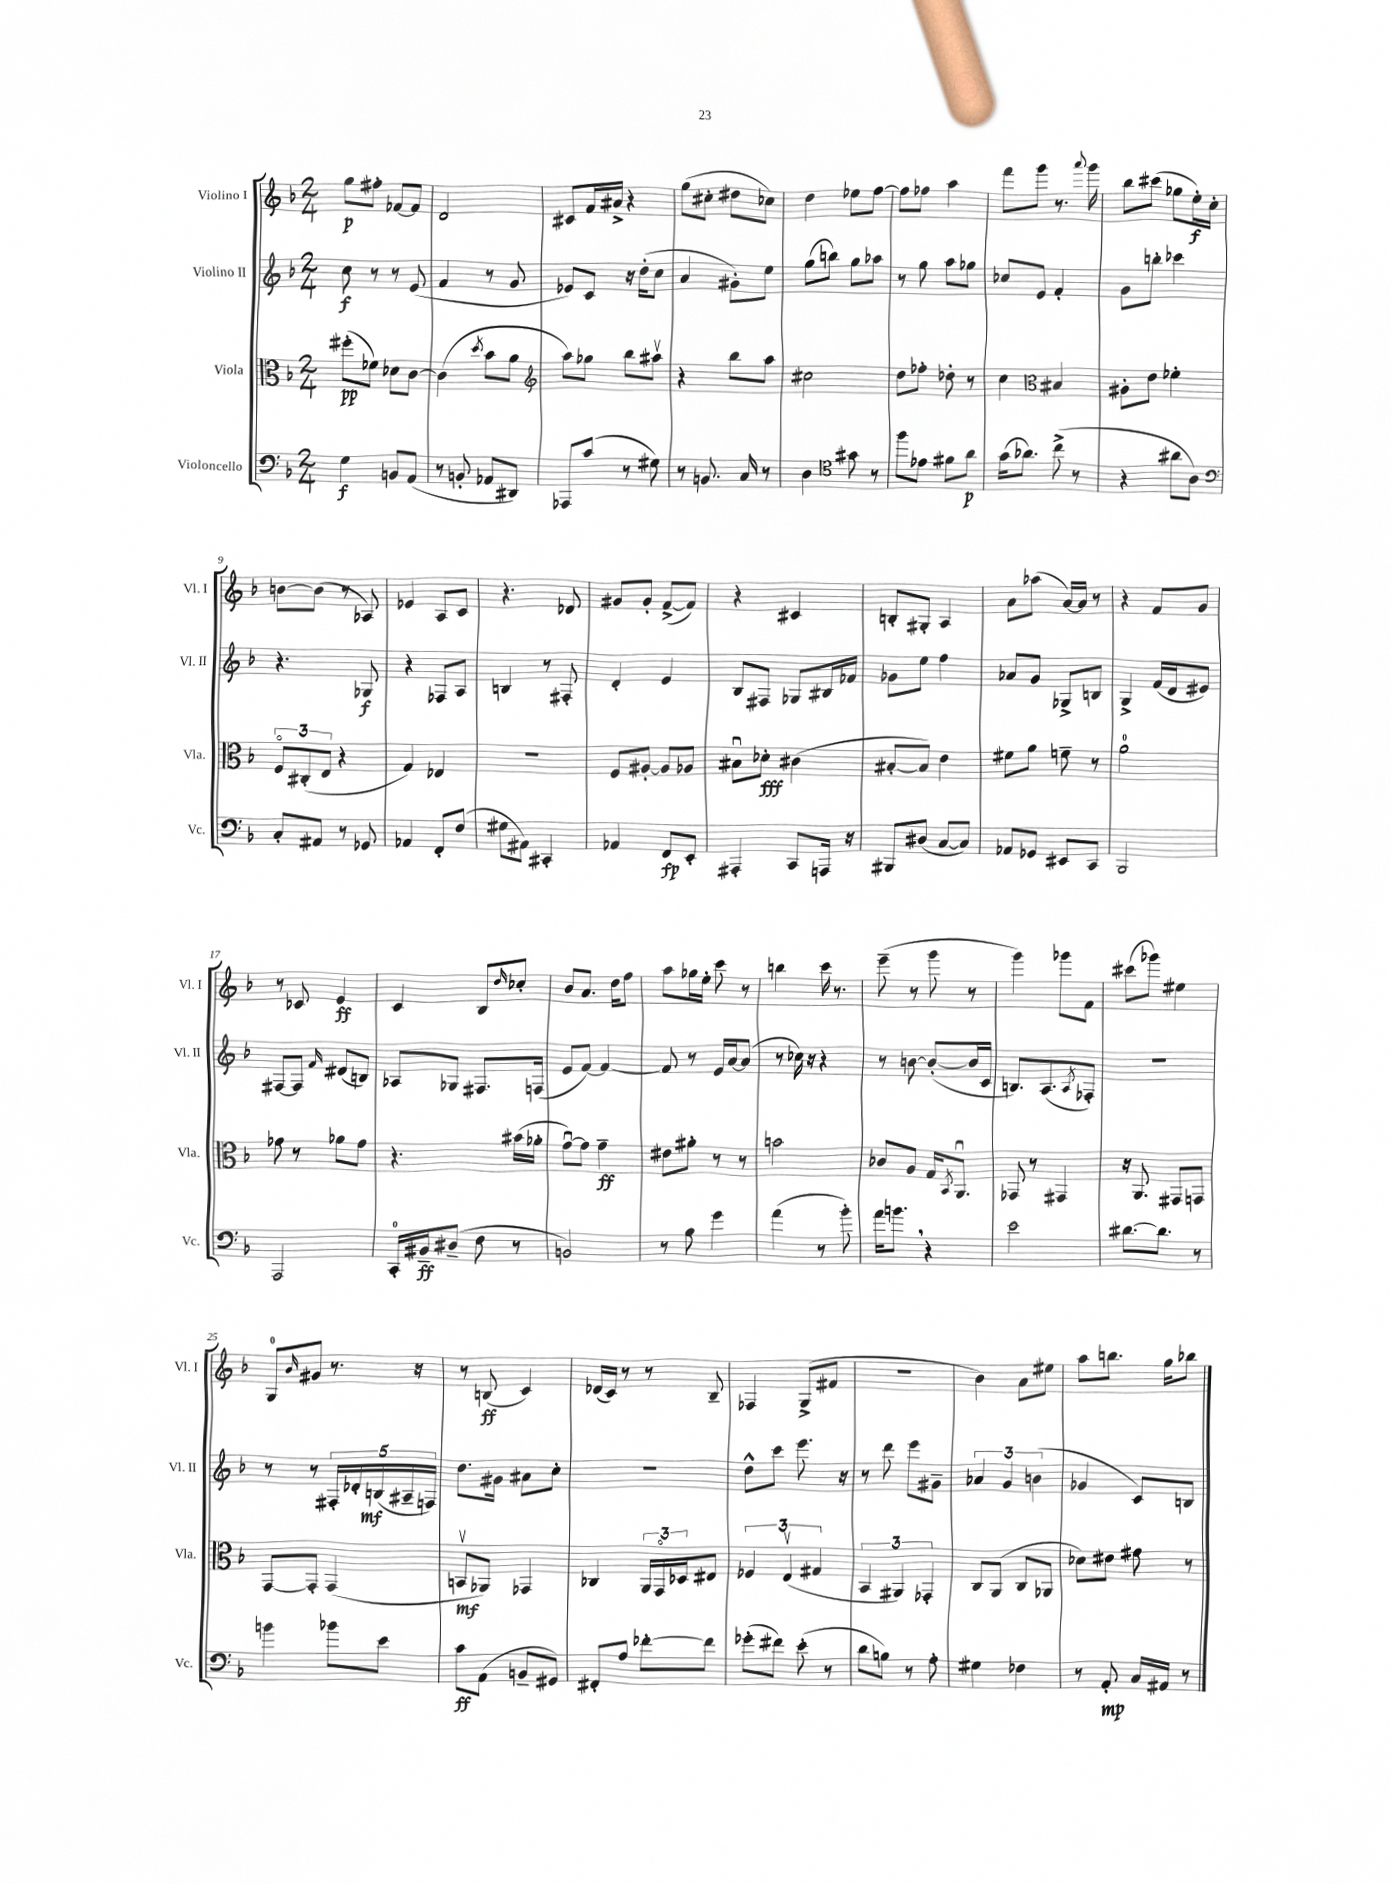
<<
\new StaffGroup <<
\new Staff = "s0" \with { instrumentName = "Violino I" shortInstrumentName = "Vl. I" } {
    \clef treble \key f \major \numericTimeSignature \time 2/4
    g''8\p fis''8-. fes'8~ fes'8 |
    d'2 |
    cis'8 f'16 ais'16-> r4 |
    g''8( cis''8-. dis''8 ces''8) |
    d''4 ees''8 f''8~ |
    f''8 fes''8 a''4 |
    f'''8 g'''8 r8. \appoggiatura { a'''8 } g'''16 |
    bes''8 cis'''8( ges''8 e''16-.\f) c''16-. |
    b'8~ b'8( r8 aes8) |
    ees'4 a8 c'8 |
    r4. des'8 |
    gis'8 gis'8-. f'8~->( f'8) |
    r4 cis'4 |
    b8-. gis8-. a4 |
    a'8 aes''8( a'16~) a'16 r8 |
    r4 f'8 g'8 |
    r8 ces'8 e'4\ff |
    c'4 bes8 \grace { d''16 } ces''8-. |
    bes'8 a'8. d''16 f''8 |
    a''8 ges''16 e''16-. c'''8 r8 |
    b''4 c'''16 r8. |
    e'''8--( r8 g'''8 r8 |
    g'''4) ges'''8 f'8 |
    cis'''8( ges'''8) eis''4 |
    g8-0 \grace { bes'16 } gis'8 r8. r16 |
    r8 b8\ff( c'4) |
    des'16( c'16) r8 r8 bes8-- |
    fes4 g8->( fis'8 |
    r2 |
    bes'4) a'8 eis''8 |
    a''8 b''8. g''16 bes''8 \bar "|." |
}
\new Staff = "s1" \with { instrumentName = "Violino II" shortInstrumentName = "Vl. II" } {
    \clef treble \key f \major \numericTimeSignature \time 2/4
    c''8\f r8 r8 e'8( |
    f'4 r8 g'8 |
    ees'8) c'8 r16 d''16-.( c''8 |
    a'4 gis'8-.) e''8 |
    g''8( b''8) g''8 aes''8 |
    r8 g''8 a''8 ges''8 |
    ces''8 e'8 f'4-. |
    g'8 b''8-. ces'''4 |
    r4. ges8\f |
    r4 fes8 a8 |
    b4 r8 fis8-. |
    d'4-. e'4 |
    bes8 fis8 ges8 bis16 fes'16 |
    ges'8 e''8 f''4 |
    aes'8 g'8 ges8-> b8 |
    g4-> f'16( d'16 eis'8) |
    fis8~ fis8 \grace { f'16 } dis'8( b8) |
    aes8 ges8 fis8. f16( |
    e'8 f'8~) f'4~ |
    f'8 r8 e'16 a'16~ a'8( |
    r8 ces''16) r16 r4 |
    r8 b'8~ b'8~-.( b'16 c'16 |
    b8.) a8.( \acciaccatura { a8 } fes8-.) |
    R2 |
    r8 r8 \tuplet 5/4 { fis16-. des'16-. b16\mf( ais16-- f16) } |
    d''8. gis'16 ais'8 c''8-. |
    R2 |
    d''8-^ c'''8 e'''8. r16 |
    r8 d'''8 e'''8 gis'8-- |
    \tuplet 3/2 { aes'4 g'4 b'4( } |
    ges'4 c'8) b8 \bar "|." |
}
\new Staff = "s2" \with { instrumentName = "Viola" shortInstrumentName = "Vla." } {
    \clef alto \key f \major \numericTimeSignature \time 2/4
    fis''8-.\pp( fes'8) des'8 c'8~ |
    c'4( \acciaccatura { d''8 } bes'8 a'8 |
    \clef treble a''8) ges''8 bes''8 ais''8\upbow |
    r4 bes''8 a''8 |
    cis''2 |
    d''8 fes''8-. des''8-. r8 |
    c''4 \clef alto bis4 |
    ais8-. e'8 fes'4-. |
    \tuplet 3/2 { f8\flageolet cis8-.( e8 } r4 |
    g4) ees4 |
    r2 |
    f8 ais8~-. ais8 aes8 |
    bis8\downbow des'8-.\fff cis'4( |
    bis8~-. bis8) e'4 |
    fis'8 a'8 f'8-- r8 |
    a'2-0 |
    ges'8 r8 aes'8 ges'8 |
    r4. bis'16( aes'16-. |
    g'8~\downbow) g'8 g'4--\ff |
    eis'8 ais'8-. r8 r8 |
    b'2 |
    ces'8 a8 g16 \acciaccatura { bes,8 } a,8.\downbow |
    ges,8 r8 gis,4 |
    r16 a,8. gis,8 g,8 |
    g,8~ g,8-. g,4( |
    b,8\upbow\mf aes,8) ges,4 |
    ces4 \tuplet 3/2 { a,16 g,16\flageolet des16 } eis8 |
    \tuplet 3/2 { fes4 e4\upbow( gis4 } |
    \tuplet 3/2 { bes,4 ais,4) ges,4-. } |
    c8 a,8( c8 aes,8 |
    des'8) eis'8 gis'8 r8 \bar "|." |
}
\new Staff = "s3" \with { instrumentName = "Violoncello" shortInstrumentName = "Vc." } {
    \clef bass \key f \major \numericTimeSignature \time 2/4
    g4\f b,8 a,8( |
    r8 b,8-. aes,8 dis,8) |
    aes,,8 c'8( r8 gis8) |
    r8 b,8. c16 r8 |
    d4 \clef tenor gis'8 r8 |
    f''8 ees'8 fis'8 a'8\p |
    g'16( aes'8.) c''8->( r8 |
    r4 ais'8 a8) |
    \clef bass c8-. ais,8 r8 ges,8 |
    aes,4 f,8-. f8( |
    gis8 ais,8) cis,4-. |
    aes,4 f,8\fp e,8-. |
    ais,,4-. c,8 a,,16 r16 |
    bis,,8 dis8( c8~ c8) |
    aes,8 ges,8 eis,8 c,8 |
    bes,,2 |
    a,,2 |
    c,16-0-. bis,16--\ff dis8--( f8 r8 |
    b,2) |
    r8 bes8 g'4 |
    a'4( r8 bes'8-.) |
    a'16 b'8. \breathe r4 |
    e'2 |
    dis'8.~ dis'8. r8 |
    b'4 bes'8 e'8 |
    c'8\ff a,8( b,8-- gis,8) |
    fis,8-. a8 fes'8~-. fes'8 |
    ges'8-.( fis'8) e'8-.( r8 |
    d'8 b8) r8 a8-. |
    gis4 fes4 |
    r8 a,8-.\mp c16 ais,16 r8 \bar "|." |
}
>>
>>
